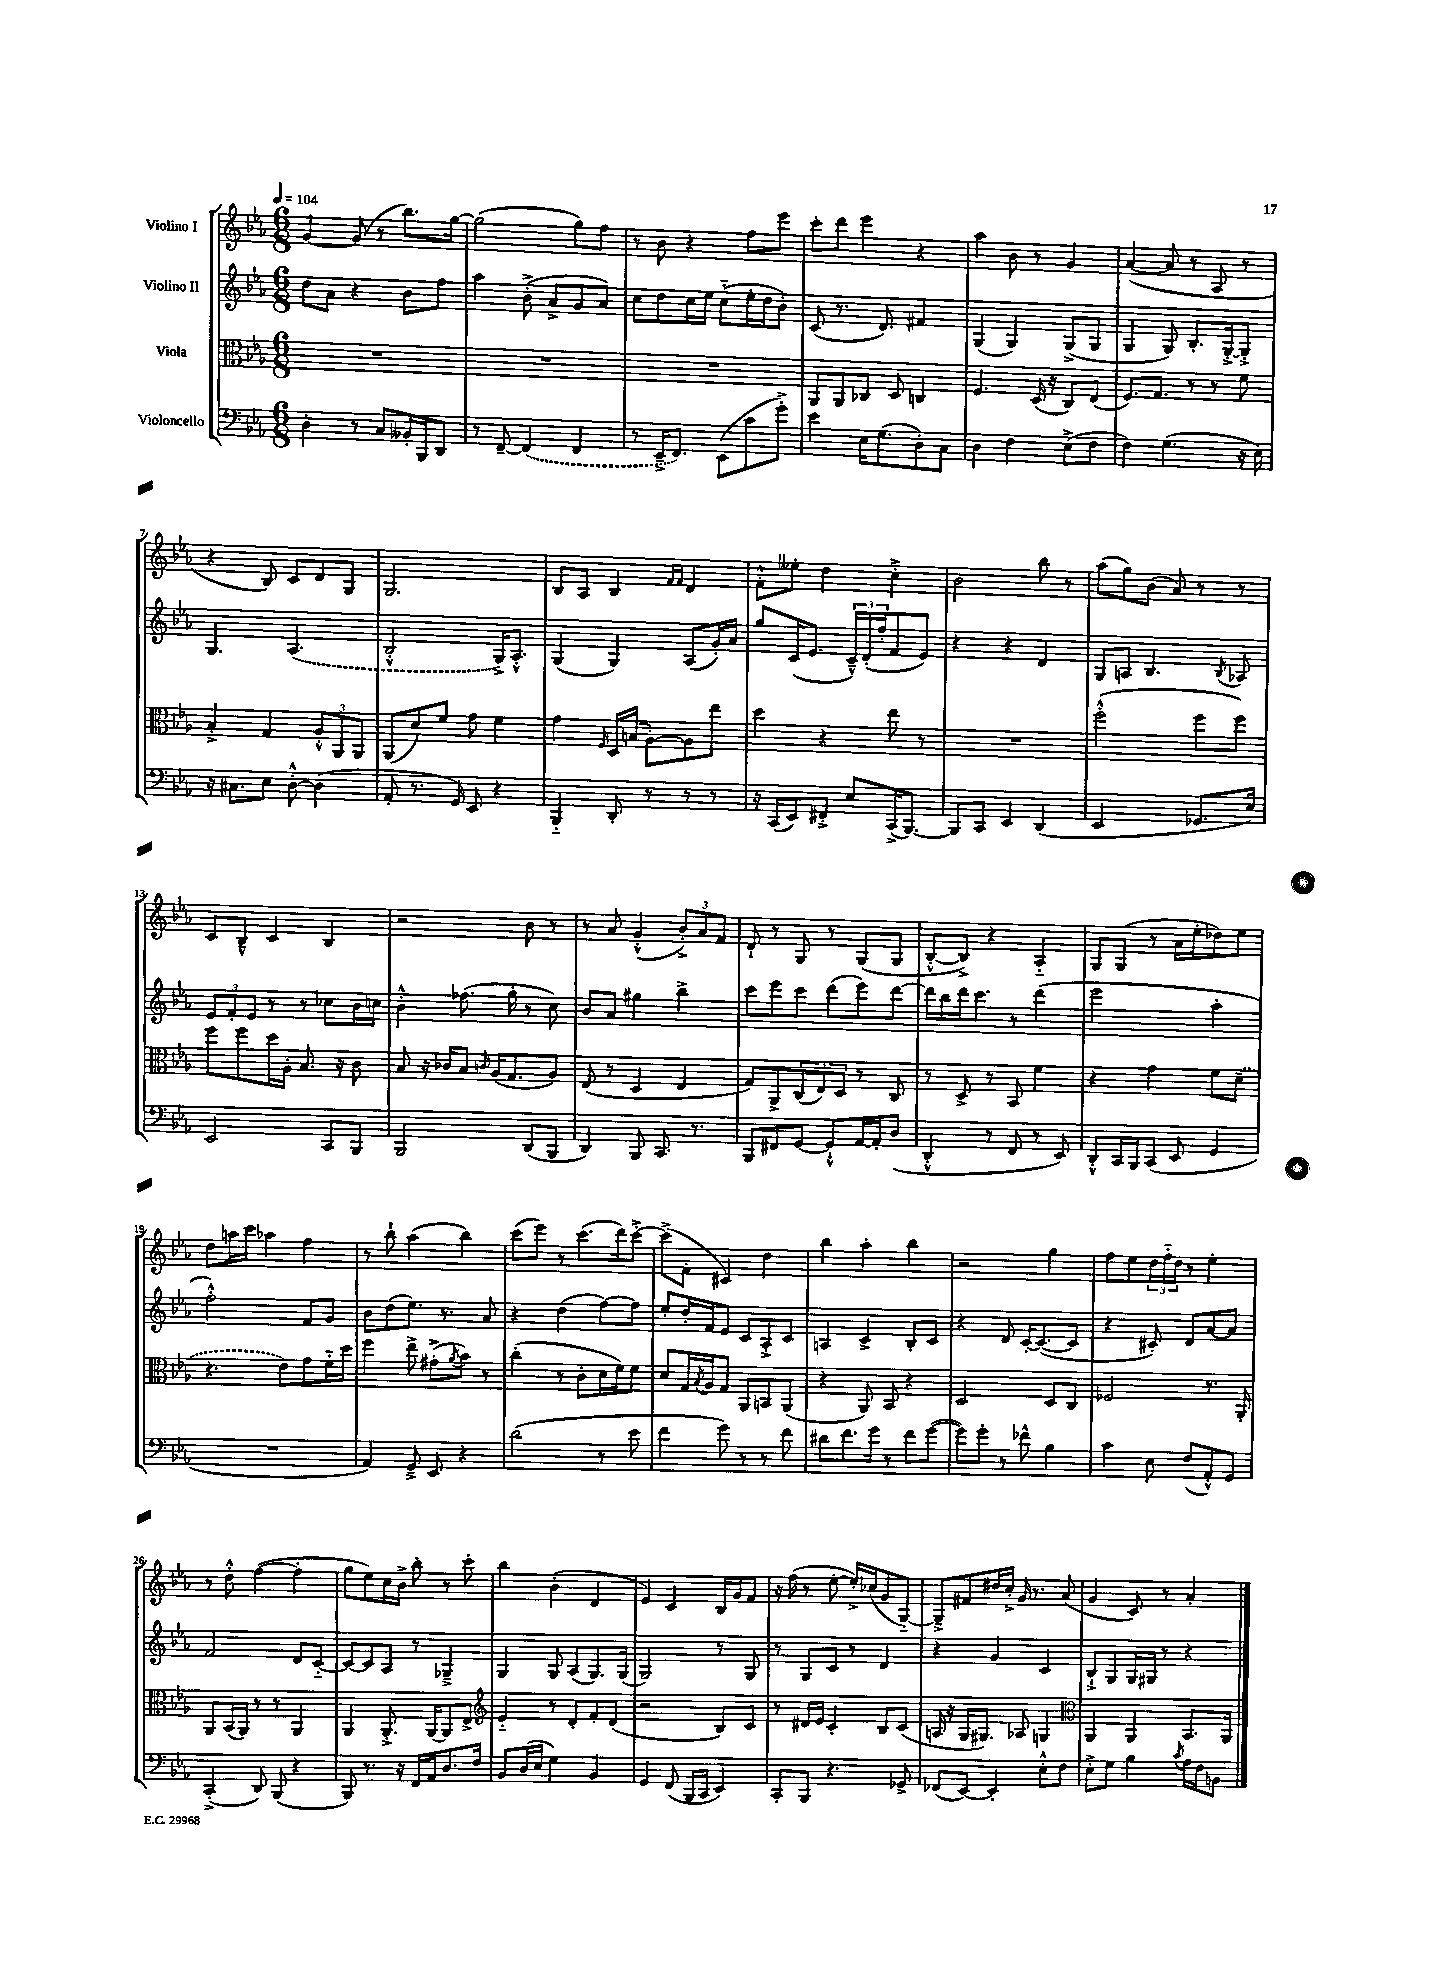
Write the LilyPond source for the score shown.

<<
\new StaffGroup <<
\new Staff = "s0" \with { instrumentName = "Violino I" } {
    \clef treble \key ees \major \numericTimeSignature \time 6/8 \tempo 4 = 104
    g'4~ g'8( r8 bes''8.) g''16~ |
    g''2( g''8) f''8 |
    r8 bes'8 r4 f''8 ees'''8 |
    c'''8-. d'''8 ees'''4 r4 |
    aes''4 bes'8 r8 g'4 |
    aes'4~( aes'8 r8 aes8 r8 |
    r4 bes8) c'8 d'8 g8 |
    g2. |
    bes8 aes8 bes4 \grace { f'16 f'16 } d'4 |
    f'8-.-^ eeses''8-. d''4 c''4-.-> |
    bes'2 bes''8 r8 |
    aes''8( g''8) bes'8( aes'8) r8 r8 |
    c'8 bes8---^ c'4 bes4 |
    r2 bes'8 r8 |
    r8 aes'8 g'4-.-^( \tuplet 3/2 { bes'8-.->) aes'8 f'8 } |
    d'8-! r8 g8 r8 g8( g8 |
    bes8~-.-^ bes8->) r4 aes4-_ |
    g8 g8( r8 aes'16 ees''16-. des''8) ees''8 |
    d''8 a''16 c'''16 aes''4 f''4 |
    r8 bes''8-! aes''4( bes''4) |
    c'''8( ees'''8) r8 c'''8.( d'''16) c'''8~-.-> |
    c'''8->( f'8-. cis'4) d''4 |
    bes''4 aes''4-. bes''4 |
    r2 g''4 |
    f''8 ees''8 \tuplet 3/2 { d''16 f''16-_ d''16 } r8 ees''4-. |
    r8 d''8-.-^ f''4~( f''4-. |
    g''8 ees''8) c''16 bes'16-> bes''8-. r8 c'''8-. |
    bes''4 bes'4-.( d'4 |
    ees'4) c'4 bes16 g'16 f'8 |
    r16 f''16( r8 ees''8~-. ees''16-.->) ces''16( g'8 g8~-_) |
    g8---> fis'8 dis''16 c''16-.-> g'16 r8. aes'8( |
    g'4 c'8) r8 aes'4-. \bar "|." |
}
\new Staff = "s1" \with { instrumentName = "Violino II" } {
    \clef treble \key ees \major \numericTimeSignature \time 6/8
    d''8 aes'8 r4 bes'8 f''8 |
    aes''4 bes'8-.->( aes'8-> g'8 aes'8) |
    c''8 d''8 c''16 ees''16 c''8-_( ees''16-. d''16 bes'8-.) |
    c'8( r8. d'8.) fis'4 |
    g4( g4) g8->( g8 |
    g4 g8) bes8.-. g16~-.-> g8-.-> |
    g4. \once \slurDashed aes4.( |
    bes2-.-^ g16->) aes8.-.-^ |
    g4( g4) aes8( g'16-.) aes'16 |
    g''8 c'16( ees'8. \tuplet 3/2 { c'16---^) d'16-.( f''16-. } f'8 ees'8) |
    r4 r4 d'4 |
    g8 a8 bes4. \acciaccatura { bes8 } aes8 |
    \tuplet 3/2 { ees'8 f'8-. ees'8 } r8 r8 ces''8 bes'16 c''16 |
    bes'4-.-^ fes''8.( g''16-. r8 c''8) |
    bes'8 aes'8 gis''4 bes''4-> |
    c'''8 ees'''8 c'''8 d'''8( ees'''8) d'''8~ |
    d'''16 bes''16 d'''16 c'''8. r8 d'''4( |
    ees'''2 aes''4-. |
    f''2-.-^) f'8 g'8 |
    bes'8 d''8( ees''8.) r8. aes'8 |
    r4 d''4( f''8~) f''8 |
    ees''8-. d''16-. f'16 ees'8 c'8 aes8-.-> c'8 |
    a4 c'4-> bes8-. c'8 |
    r4 d'8 c'16~-. c'8.~( c'8 |
    r4 cis'8-.) d'8 aes'8~ aes'8 |
    f'2 d'8 c'8~-_ |
    c'8~ c'8 aes8 r8 ges4---> |
    g4 g8 aes8( g8.) g16( |
    g2) r8 g8 |
    r8 g8 c'8 r8 d'4 |
    r4 g'4 c'4 |
    bes8-!-> g8 g16 gis16 r8 r4 \bar "|." |
}
\new Staff = "s2" \with { instrumentName = "Viola" } {
    \clef alto \key ees \major \numericTimeSignature \time 6/8
    R2. |
    R2. |
    R2. |
    aes,8 aes,8 ces8 d8 c4 |
    f4. d16( r16 c8) ees8( |
    f8.) g8. r8 r8 f'8 |
    bes4-.-> g4 \tuplet 3/2 { aes8-.-^ aes,8 aes,8 } |
    aes,8( d'8) f'8 g'8 f'4 |
    g'4 \grace { f16 } d16 b16( aes8~-.) aes8 ees''8 |
    d''4 r4 ees''8 r8 |
    R2. |
    f''2-.-^( f''8 f''8) |
    f''8 f''8 d''16 aes16-. bes8. r16 c'8 |
    bes8 r16 ces'16 bes8 \grace { c'16 } aes16( g8. aes8) |
    ees8( r8 d4 ees4 |
    g8) aes,8-> \tuplet 3/2 { c8( ees8) d8 } r8 c8 |
    r8 d8-> r8 bes,8 f'4 |
    r4 g'4 f'8 \once \slurDashed d'8--( |
    r4. ees'8) g'8 f'16-_ d''16 |
    f''4 ees''8-> gis'8-.->( \acciaccatura { aes'8 } bes'8) r8 |
    c''4-.( r8 c'8-. d'16 f'16) f'8 |
    d'8 g16 \acciaccatura { bes8 } aes16 g8 aes,8 b,8 aes,8( |
    r4 aes,8) bes,8 r4 |
    d2 d8 c8 |
    fes2 r8. aes,16-. |
    aes,8 bes,16( aes,16) r8 r8 aes,4 |
    aes,4 aes,8.-.-> aes,16~ aes,8 ees8-> |
    \clef treble ees'4-_ r8 d'8-. f'8-. d'8( |
    r2 bes8) c'8 |
    r8 dis'16 ees'16 c'4-. bes8 c'8( |
    a16 r16 g16 gis8.) aes8 g4 |
    \clef alto aes,4 aes,4 bes,8. aes,16 \bar "|." |
}
\new Staff = "s3" \with { instrumentName = "Violoncello" } {
    \clef bass \key ees \major \numericTimeSignature \time 6/8
    d4-. r8 c8 beses,16-. bes,,16 d,8 |
    r8 f,8~-- \once \slurDashed f,4( f,4 |
    r8 ees,16---> f,8.) ees,8( c'8 g'8-.->) |
    ees'4 ees16 g8.( d8-.) c8 |
    d4 f4 ees8->( f8 |
    f4) g4.( r16 ees16) |
    r16 cis8. ees8 d8~-.-^ d4( |
    aes,8-. r8. g,16) ees,8 r4 |
    bes,,4-_ d,8-. r8 r8 r8 |
    r16 c,16( ees,8) fis,8-.-> ees8 c,16->( bes,,8.~) |
    bes,,8 c,8 ees,4 d,4( |
    ees,2 ges,8. ees16) |
    ees,2 c,8 bes,,8 |
    bes,,2 d,8( bes,,8 |
    d,4) bes,,8 c,8. r8. |
    bes,,8 fis,8 g,8~ g,8-!-^ aes,16~ aes,16-. d8( |
    d,4-.-^ r8 f,8 r8 ees,8) |
    d,8-.-^ c,16 bes,,16 c,8( ees,8 g,4 |
    R2. |
    aes,4) g,8---> ees,8 r4 |
    d'2( r8 ees'8 |
    f'4 g'8) r8 r8 f'8 |
    dis'8 f'8. g'16 r8 f'8 g'8~( |
    g'8) g'8-. r8 fes'8-^ bes4 |
    c'4 ees8 f8( aes,8-.-^) g,8 |
    c,4-.->( d,8) bes,,8( r4 |
    bes,,8) r8. r16 f,16 aes,16 d8. f16 |
    bes,8 d16( ees16 g4) bes,4 |
    g,4 f,8( bes,,16 c,16 ees,4) |
    c,8-. bes,,8 r4. ges,8-> |
    fes,8( ees,8~) ees,4-. ees8-.-^ f8 |
    ees8-.-> g8 bes4 \acciaccatura { c'8 } aes16 f16 b,8 \bar "|." |
}
>>
>>
